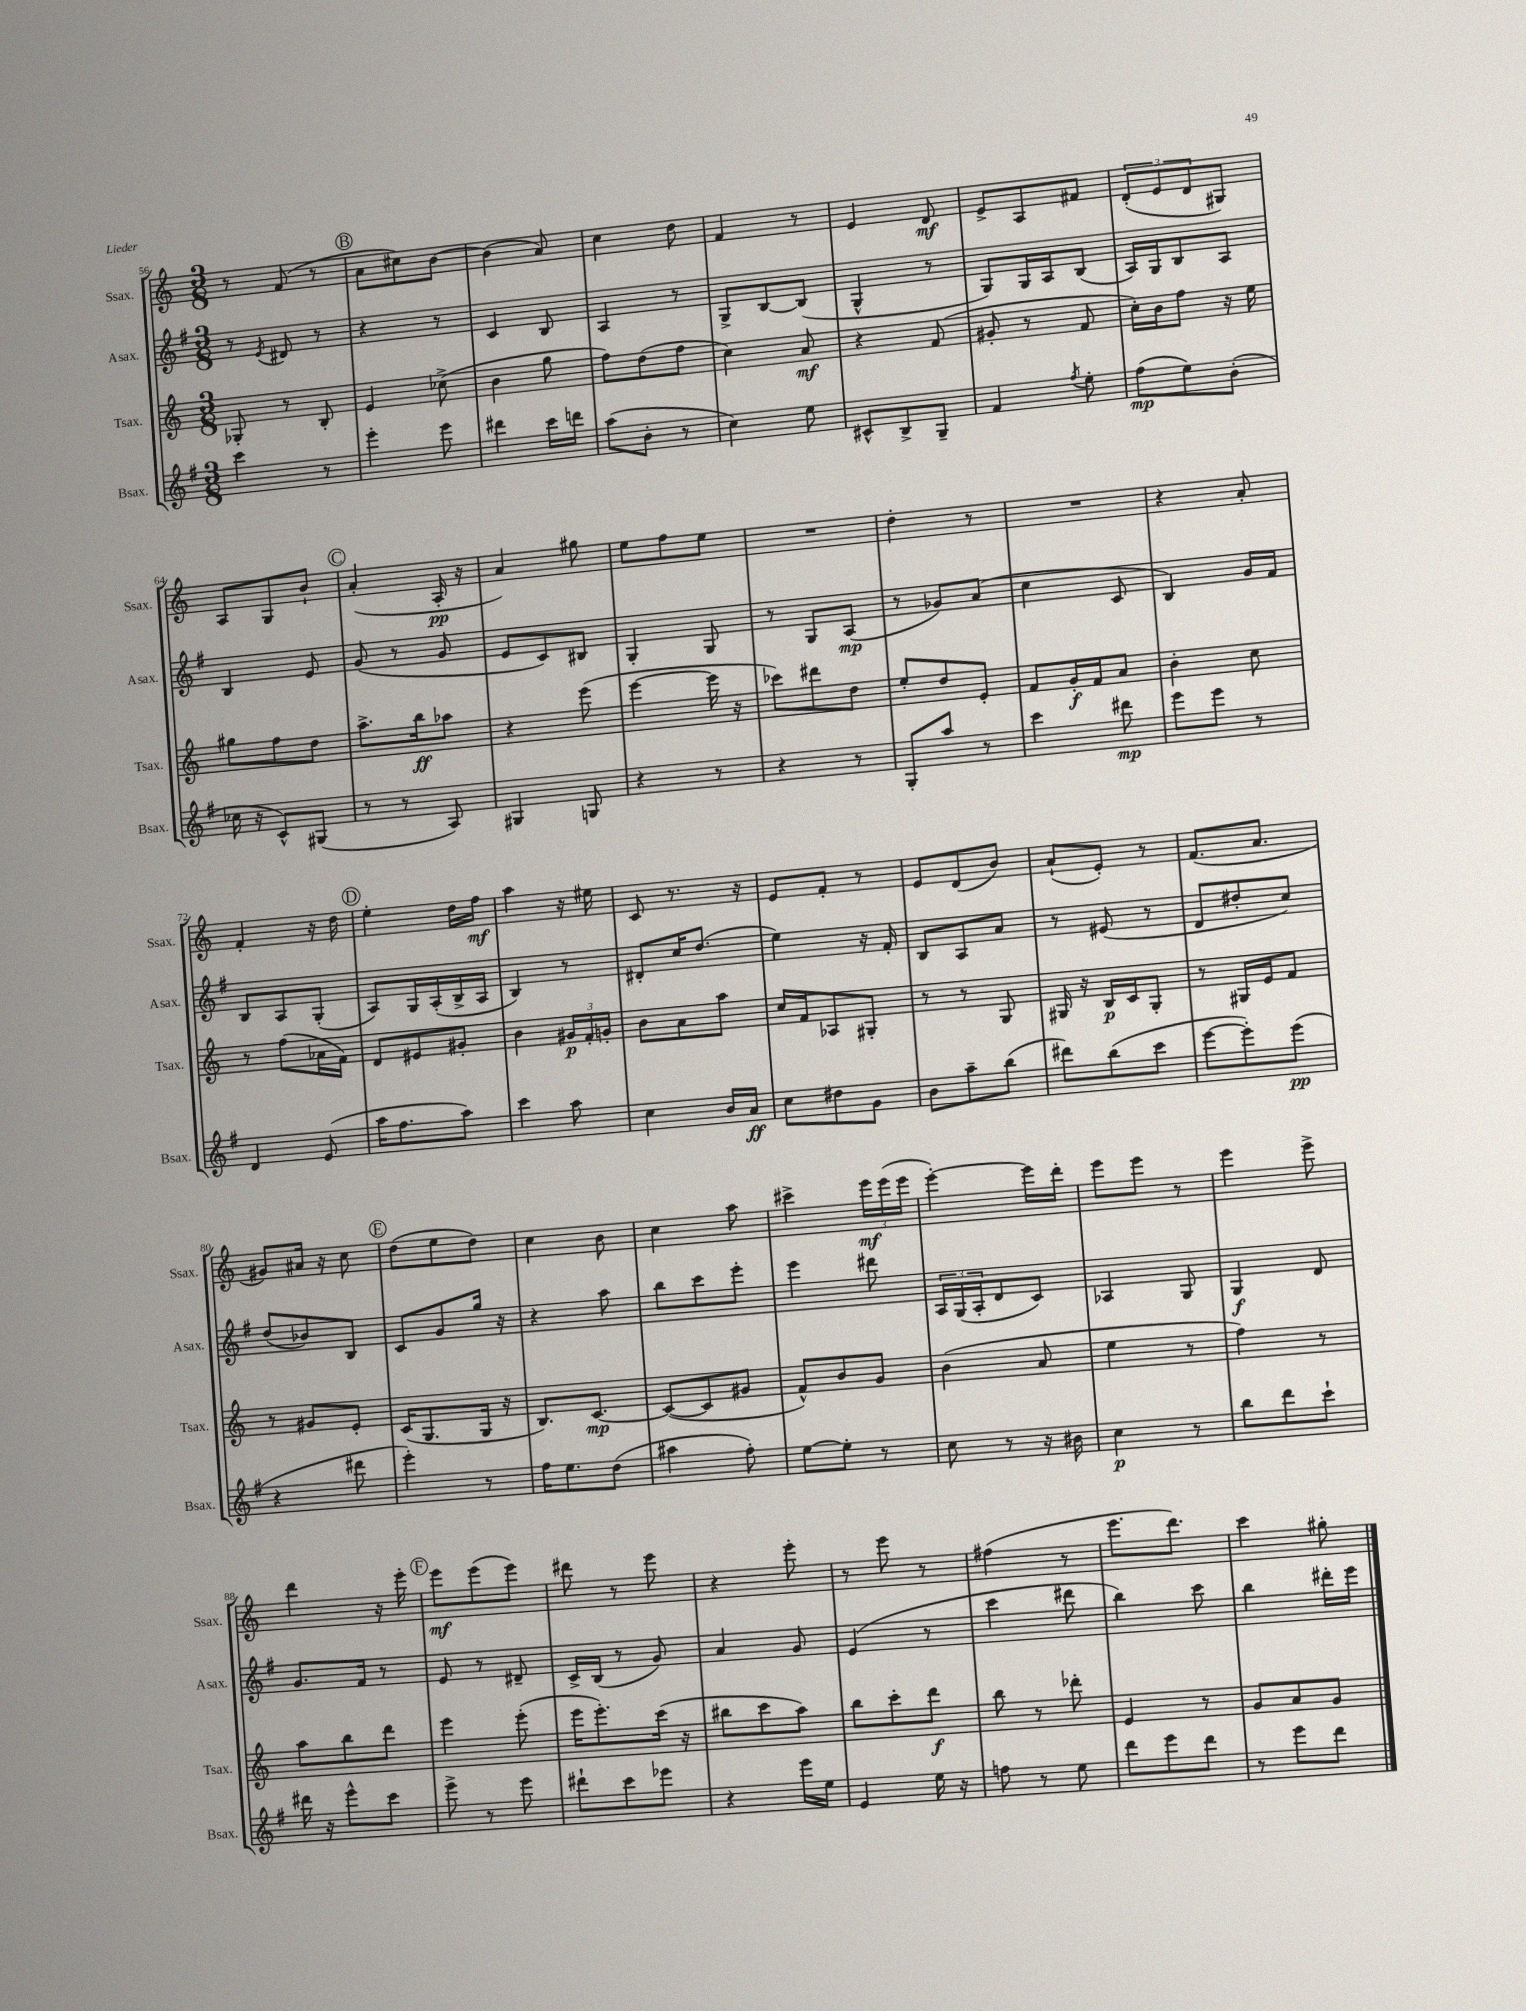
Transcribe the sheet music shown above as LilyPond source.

<<
\new StaffGroup <<
\new Staff = "s0" \with { instrumentName = "Ssax." shortInstrumentName = "Ssax." } {
    \clef treble \key c \major \numericTimeSignature \time 3/8
    r8 f'8( r8 |
    \mark \markup { \circle "B" } a'8 cis''8) b'8~ |
    b'4( a'8) |
    c''4 d''8 |
    f'4 r8 |
    e'4 d'8\mf |
    e'8-> a8 fis'8 |
    \tuplet 3/2 { d'8-.( e'8 d'8 } gis8) |
    a8 g8 b'8-! |
    \mark \markup { \circle "C" } a'4-.( a16-.\pp r16 |
    a'4) gis''8 |
    e''8 f''8 e''8 |
    R4. |
    d''4-. r8 |
    R4. |
    r4 a'8-. |
    f'4-. r16 d''16 |
    \mark \markup { \circle "D" } e''4-. d''16 f''16\mf |
    a''4 r16 eis''16 |
    c'8 r8. r16 |
    e'8 f'8-. r8 |
    e'8 d'8( b'8) |
    a'8-!( e'8-.) r8 |
    f'8.( a'8. |
    gis'8) ais'16 r16 c''8 |
    \mark \markup { \circle "E" } d''8( e''8 d''8) |
    c''4 b'8 |
    c''4 a''8 |
    cis'''4-> \tuplet 3/2 { e'''16\mf e'''16( e'''16 } |
    e'''4~-.) e'''16 d'''16-. |
    e'''8 e'''8 r8 |
    e'''4 e'''8-> |
    d'''4 r16 e'''16-. |
    \mark \markup { \circle "F" } e'''8\mf e'''8( e'''8) |
    dis'''8 r8 e'''8 |
    r4 e'''8-. |
    r8 e'''8 r8 |
    fis''4( r8 |
    e'''8. d'''8.) |
    c'''4 gis''8-. \bar "|." |
}
\new Staff = "s1" \with { instrumentName = "Asax." shortInstrumentName = "Asax." } {
    \clef treble \key g \major \numericTimeSignature \time 3/8
    r8 \acciaccatura { e'8 } dis'8 r8 |
    \mark \markup { \circle "B" } r4 r8 |
    c'4 b8 |
    a4 r8 |
    g8-> b8~ b8( |
    g4-^ r8 |
    g8) g16 a16 b8( |
    a16) g16 b8 a8 |
    b4 e'8 |
    \mark \markup { \circle "C" } g'8( r8 g'8 |
    e'8 c'8) bis8 |
    g4-. g8 |
    r8 g8 a8\mp( |
    r8 ges'8) a'8( |
    c''4 c'8 |
    b4) g'16 fis'16 |
    b8 a8 g8-.( |
    \mark \markup { \circle "D" } a8) g16 a16-.( b16-> a16 |
    b4) r8 |
    dis'8-. c''16 d''8.( |
    e''4) r16 fis'16-. |
    b8 a8 a'8 |
    r8 eis'8( r8 |
    d'8 dis''8-. c''8) |
    d''8( bes'8) b8 |
    \mark \markup { \circle "E" } c'8 g'8 g''16 r16 |
    r4 a''8 |
    b''8 c'''8 e'''8-. |
    e'''4 dis'''8 |
    \tuplet 3/2 { a16 g16( a16-. } d'8 c'8) |
    aes4 g8 |
    g4\f d'8 |
    g'8. fis'16 r8 |
    \mark \markup { \circle "F" } e'8 r8 dis'8-- |
    c'16-> b16( r8 g'8) |
    a'4 g'8 |
    e'4( r8 |
    c'''4 dis'''8 |
    b''4) c'''8 |
    b''4 dis'''16-. e'''16 \bar "|." |
}
\new Staff = "s2" \with { instrumentName = "Tsax." shortInstrumentName = "Tsax." } {
    \clef treble \key c \major \numericTimeSignature \time 3/8
    ges8-. r8 b8-. |
    \mark \markup { \circle "B" } e'4 ces''8->( |
    b'4 g''8 |
    f''8) d''8( f''8 |
    c''4) a'8\mf |
    r4 f'8( |
    gis'8-. r8 f'8 |
    c''16-.) b'16 f''8 r16 e''16 |
    gis''8 f''8 d''8 |
    \mark \markup { \circle "C" } a''8.-> b''16\ff aes''8 |
    r4 e'''8( |
    e'''4~ e'''16 r16 |
    ces'''8) dis'''8 d''8 |
    e''8-. d''8 e'8-. |
    f'8 g'16-.\f f'16 a'8 |
    b'4-. c''8 |
    r8 f''8( aes'16 f'16) |
    \mark \markup { \circle "D" } d'8 eis'8 gis'8-. |
    b'4 \tuplet 3/2 { gis'16\p f'16-. g'16-. } |
    b'8 a'8 a''8 |
    c''16 f'16 aes8 gis8-. |
    r8 r8 g8 |
    gis16 r16 b16\p c'16 gis8-. |
    r8 gis16 e'16 f'8 |
    r8 gis'8 e'8-. |
    \mark \markup { \circle "E" } c'16( g8. g16 r16 |
    b8.) c'8.~\mp |
    c'8~( c'8 gis'8 |
    f'8-^) b'8 g'8 |
    b'4( a'8 |
    e''4 r8 |
    f''4) r8 |
    a''8 b''8 d'''8 |
    \mark \markup { \circle "F" } e'''4 e'''8-.( |
    e'''16 e'''8.-.) c'''16( r16 |
    bis''8 c'''8 a''8) |
    b''8 c'''8-. d'''8\f |
    b''8 r8 des'''8-. |
    e'4 r8 |
    g'8 a'8 g'8 \bar "|." |
}
\new Staff = "s3" \with { instrumentName = "Bsax." shortInstrumentName = "Bsax." } {
    \clef treble \key g \major \numericTimeSignature \time 3/8
    c'''4 r8 |
    \mark \markup { \circle "B" } e'''4-. e'''8 |
    dis'''4 c'''16 d'''16 |
    a''8( b'8-. r8 |
    c''4) e''8 |
    cis'8-^ b8-> g8-- |
    fis'4 \acciaccatura { fis''8 } e''8-. |
    fis''8\mp( e''8) b'8-.( |
    ces''16 r16 c'8-^) gis8( |
    \mark \markup { \circle "C" } r8 r8 a8) |
    gis4 g8 |
    r4 r8 |
    r4 r8 |
    g8-. a''8 r8 |
    c'''4 dis'''8\mp |
    e'''8 e'''8 r8 |
    d'4 e'8( |
    \mark \markup { \circle "D" } a''16 fis''8. a''8) |
    c'''4 a''8 |
    c''4 b'16 a'16\ff |
    c''8 dis''8 g'8 |
    b'8 a''8-- b''8( |
    dis'''8) b''8( c'''8 |
    e'''8~ e'''8-.) e'''8\pp( |
    r4 dis'''8 |
    \mark \markup { \circle "E" } e'''4-.) r8 |
    fis''16 e''8. d''8( |
    ais''4 fis''8-.) |
    e''8~ e''8-. r8 |
    c''8 r8 r16 bis'16 |
    c''4\p r8 |
    b''8 d'''8 c'''8-! |
    dis'''16 r16 e'''8-^ c'''8 |
    \mark \markup { \circle "F" } e'''8-> r8 e'''8 |
    dis'''8-! c'''8 ees'''8 |
    r4 e'''16 e''16 |
    e'4 e''16 r16 |
    f''8 r8 e''8 |
    d'''8 e'''8 d'''8 |
    r8 e'''8 d'''8 \bar "|." |
}
>>
>>
\layout { \context { \Score currentBarNumber = #56 } }
